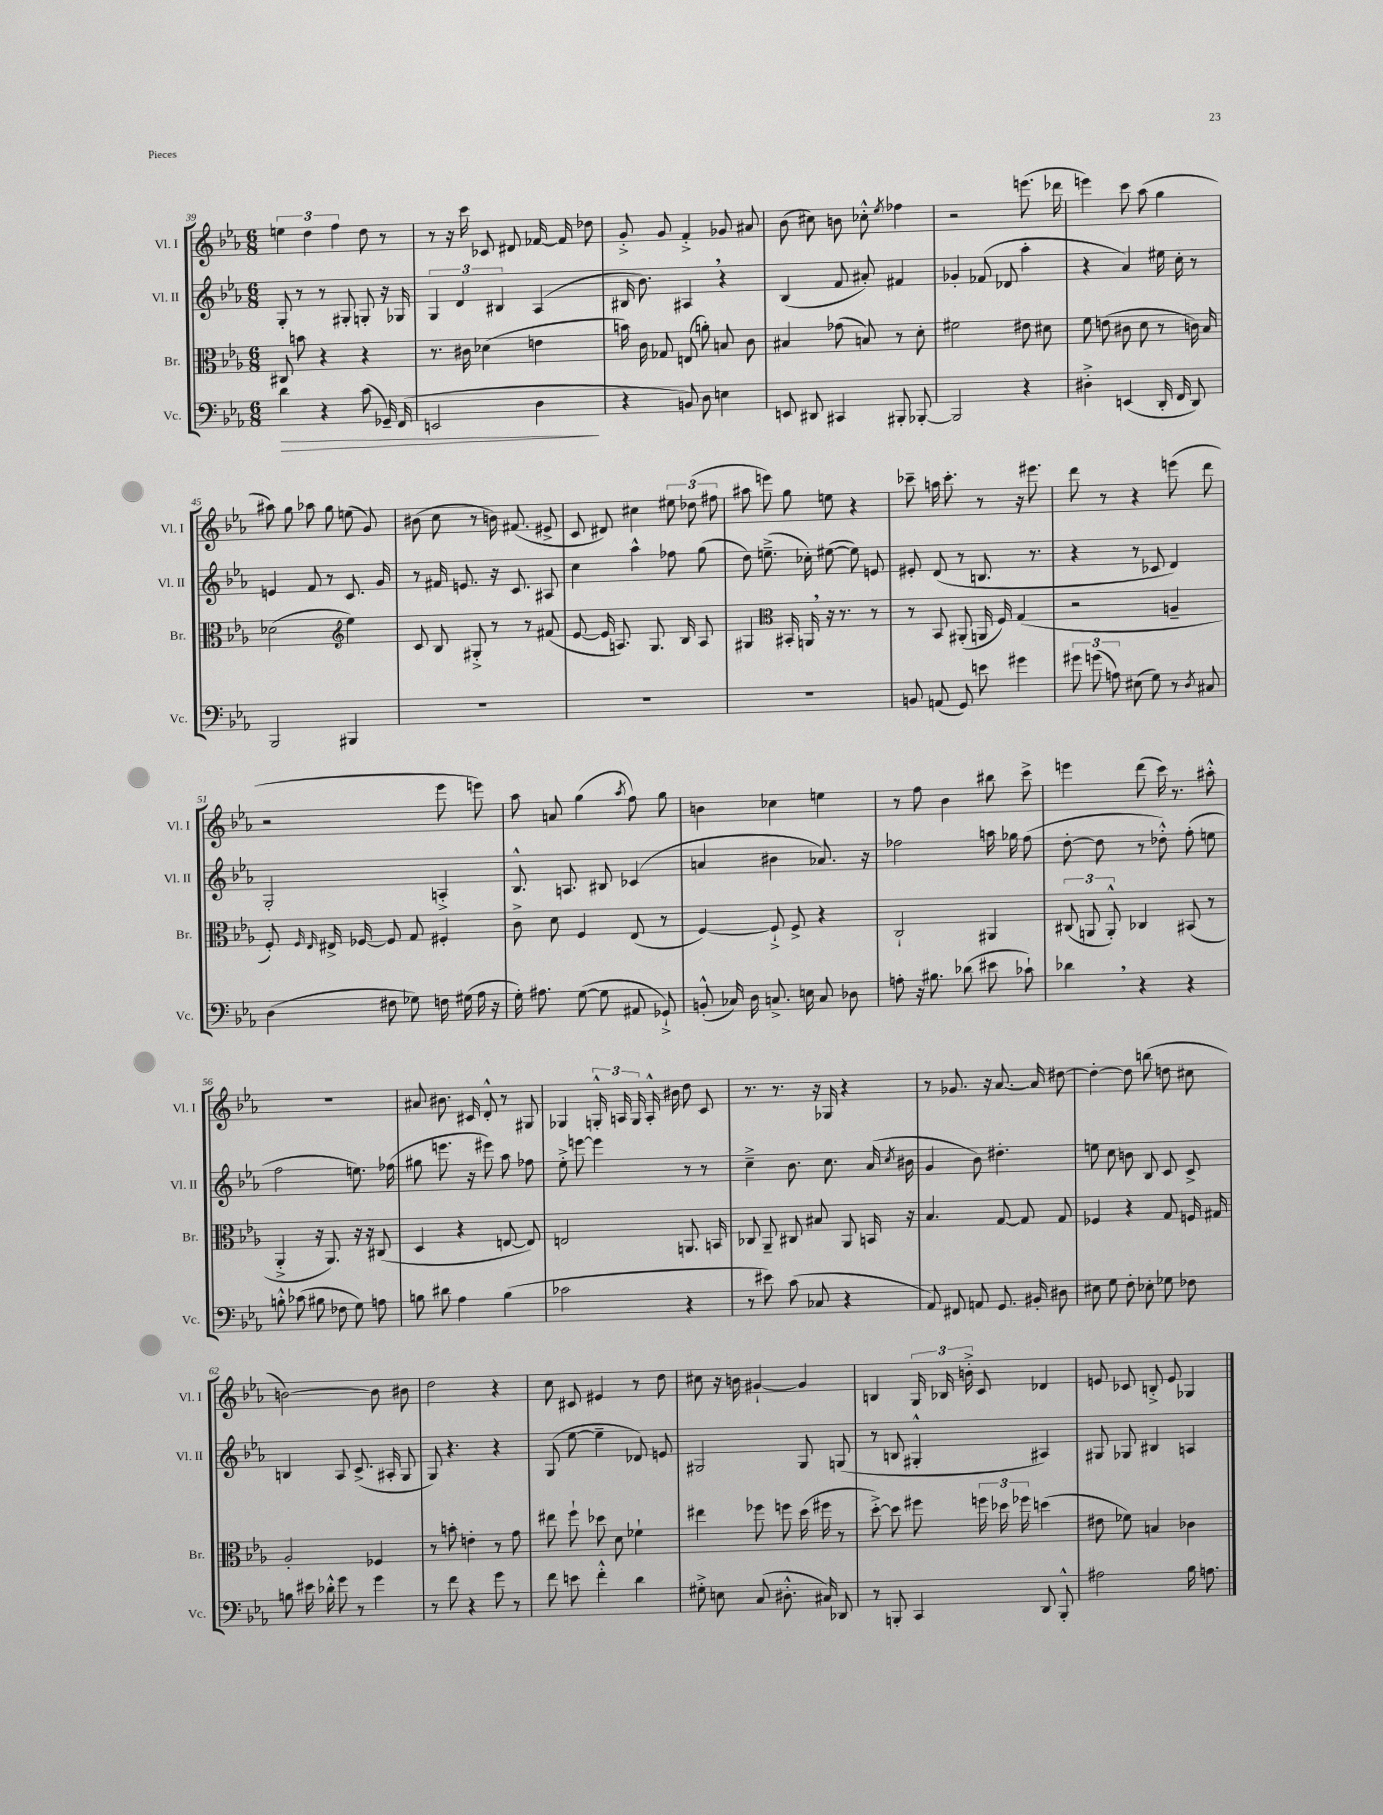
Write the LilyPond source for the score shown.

<<
\new StaffGroup <<
\new Staff = "s0" \with { instrumentName = "Vl. I" shortInstrumentName = "Vl. I" } {
    \clef treble \key ees \major \numericTimeSignature \time 6/8
    \autoBeamOff \tuplet 3/2 { e''4 d''4 f''4 } d''8 r8 |
    r8 r16 c'''16 ces'8 dis'8 fes'16~ fes'16 des''8 |
    g'8-.-> g'8 f'4-.-> ges'8 ais'8 |
    bes'8( cis''8) b'8 ces''8-.-^ \acciaccatura { ees''8 } fes''4 |
    r2 e'''8.( des'''16 |
    e'''4) c'''8 aes''8( g''4 |
    ais''8) g''8 aes''8 g''8 e''8( g'8) |
    bis'8( c''8 r8 b'16) fis'8.( eis'8-> |
    c'8 dis'8) cis''4 \tuplet 3/2 { eis''8 des''8( fis''8 } |
    ais''8 e'''8) g''8 e''8 r4 |
    ces'''8-- a''16 ces'''8.-. r8 r16 eis'''8. |
    d'''8 r8 r4 e'''8( d'''8 |
    r2 ees'''8 e'''8) |
    aes''8 a'8 g''4( \acciaccatura { aes''8 } f''8) g''8 |
    b'4 ces''4 e''4 |
    r8 f''8 bes'4 bis''8 c'''8-> |
    e'''4 d'''8( c'''16) r8. ais''8-.-^ |
    R2. |
    ais'8 bis'8. cis'16 d'8-.-^ r8 gis8 |
    ges4 \tuplet 3/2 { g16-.-^ a16 g16 } a16-.-^ bis'16 d''8 c'8 |
    r8. r8. r16 ges16 r4 |
    r8 ges'8. r16 aes'8.~ aes'16 dis''8~ |
    dis''4~-. dis''8 b''8( d''8 cis''8 |
    b'2~) b'8 bis'8 |
    d''2 r4 |
    c''8 cis'8 eis'4 r8 d''8 |
    cis''8 r16 b'16 gis'4~-! gis'4 |
    b4 \tuplet 3/2 { g16 bes16 b'16-.-> } c'8 des'4 |
    e'8 ces'8 b8-.-> e'8 ges4 \bar "|." |
}
\new Staff = "s1" \with { instrumentName = "Vl. II" shortInstrumentName = "Vl. II" } {
    \clef treble \key ees \major \numericTimeSignature \time 6/8
    \autoBeamOff g8-. r8 r8 gis8-. g8-. r16 ges16 |
    \tuplet 3/2 { g4 d'4 bis4 } aes4( |
    bis16 bes'8.) ais4 \breathe r4 |
    bes4( f'8 ais'8-.) fis'4 |
    ges'4-. fes'8( des'8 aes''4-. |
    r4 aes'4) eis''16 c''16-. r8 |
    e'4 f'8 r8 c'8. g'16 |
    r8 fis'16 e'8. r16 c'8. ais8 |
    c''4 aes''4-^ fes''8 g''8( |
    d''8) e''8.--->( ces''16-.) eis''8~( eis''8) e'8 |
    eis'8-. d'8( r8 b8. r8. |
    r4 r8 ces'8 d'4) |
    g2-. a4-.-> |
    bes8.-^ a8. bis8 ces'4( |
    a'4 bis'4 aes'8.) r16 |
    fes''2 a''16 ges''16 fes''8( |
    d''8~-. d''8 r8 des''8-.-^) f''8-.( e''8 |
    f''2 e''8.) fes''16( |
    gis''8 e'''8. r16 eis'''8) aes''8 fes''8 |
    ees''8-.-> e'''8~ e'''4 r8 r8 |
    c''4---> bes'8. c''8. aes'16( \acciaccatura { c''8 } bis'16 |
    g'4 bes'8) dis''4.-. |
    e''8 c''8 b'8 bes8 c'8 c'8-> |
    b4 aes8 c'8.->( ais16-. g8 |
    g8) r4. r4 |
    g8( ees''8~ ees''4-- des'8) e'8 |
    gis2 gis8 g8( |
    r8 b8 gis4-.-^ ais4) |
    gis8 ges8 bis4 a4 \bar "|." |
}
\new Staff = "s2" \with { instrumentName = "Br." shortInstrumentName = "Br." } {
    \clef alto \key ees \major \numericTimeSignature \time 6/8
    \autoBeamOff cis8 b'8 r4 r4 |
    r8. cis'16 des'4( e'4 |
    b'16) c'16 ges8 e8( a'8-.) b8 c'8 |
    bis4 ges'8( b8) r8 d'8-. |
    fis'2 eis'8 dis'8 |
    f'8 e'8( cis'8 d'8 r8 c'16) bes16 |
    des'2( \clef treble ees''4) |
    c'8 bes8 gis8-.-> r8 r8 fis'8( |
    ees'8~ ees'16 a8.) g8. bes16 a8 |
    gis4 \clef alto bis,16-. a,16 \breathe r16 r8. r8 |
    r8 bes,8 ais,8-.( a,16 f16) g4( |
    r2 a4-- |
    f8-.) \grace { f16 ees16 } eis16-> fes16~ fes8 g8 fis4-. |
    c'8-> d'8 f4 ees8( r8 |
    f4~) f8-!-> f8-> r4 |
    c2-! ais,4 |
    \tuplet 3/2 { cis8( a,8 a,8-.-^) } ces4 bis,8( r8 |
    aes,4-.-> r16 aes,8.) r16 r16 cis8( |
    d4 r4 e8~ e8) |
    e2 a,8. b,16 |
    ces8 aes,8-- cis8 bis8 aes,8 b,16 r16 |
    bes4. g8~ g8 g8 |
    fes4 r4 g8 f16 gis16 |
    aes2-. fes4 |
    r8 b'8-. e'4-. r8 g'8 |
    eis''8 f''8-! des''8 d'8 fes'4-! |
    eis''4 fes''8 f''8 d''16( fis''16 r8 |
    d''8~-.->) d''8 fis''8 \tuplet 3/2 { f''16 des''16 fes''16 } d''4( |
    eis'8 fes'8) b4 ces'4 \bar "|." |
}
\new Staff = "s3" \with { instrumentName = "Vc." shortInstrumentName = "Vc." } {
    \clef bass \key ees \major \numericTimeSignature \time 6/8
    \autoBeamOff d'4\> r4 c'8( ges,16--) f,16( |
    e,2 d4\! |
    r4 b,8) d8 e4 |
    e,8 dis,8 cis,4 bis,,8-. bes,,8~-. |
    bes,,2 r4 |
    dis4-.-> e,4( d,16-. f,16 d,8) |
    bes,,2 bis,,4 |
    R2. |
    R2. |
    R2. |
    b,8 a,8( g,8) e'8 gis'4 |
    \tuplet 3/2 { gis'8 g'8( a8) } eis8( g8) r8 \acciaccatura { d8 } cis8 |
    d4( fis8 ges8) f16 gis16( aes16 r16 |
    g16-.) ais8. g8~( g8 ais,8 ges,8-!->) |
    b,8-.-^( ces16) d16 c8.-> e16 c8 des8 |
    a8-. r16 bis8. des'8( eis'8 ces'8-!) |
    des'4 \breathe r4 r4 |
    b8-.-^ ces'8( bis8 fes8 g8) a8 |
    b8 dis'8 aes4 b4( |
    ces'2 r4 |
    r8 eis'8) c'8( ces8 r4 |
    aes,8) fis,8 a,8 g,8. bis,16-. dis8 |
    eis8 g8 f8-. ees8-. ges8 fes8 |
    b8 eis'16 des'16-.-^ g'8 r8 g'4 |
    r8 f'8 r4 g'8 r8 |
    f'8 e'8 f'4-.-^ d'4 |
    gis8-.-> e8 c8( dis8.-.-^ cis16) des,8 |
    r8 b,,8-. c,4 d,8 b,,8-.-^ |
    ais2 bes16 a8. \bar "|." |
}
>>
>>
\layout { \context { \Score currentBarNumber = #39 } }
